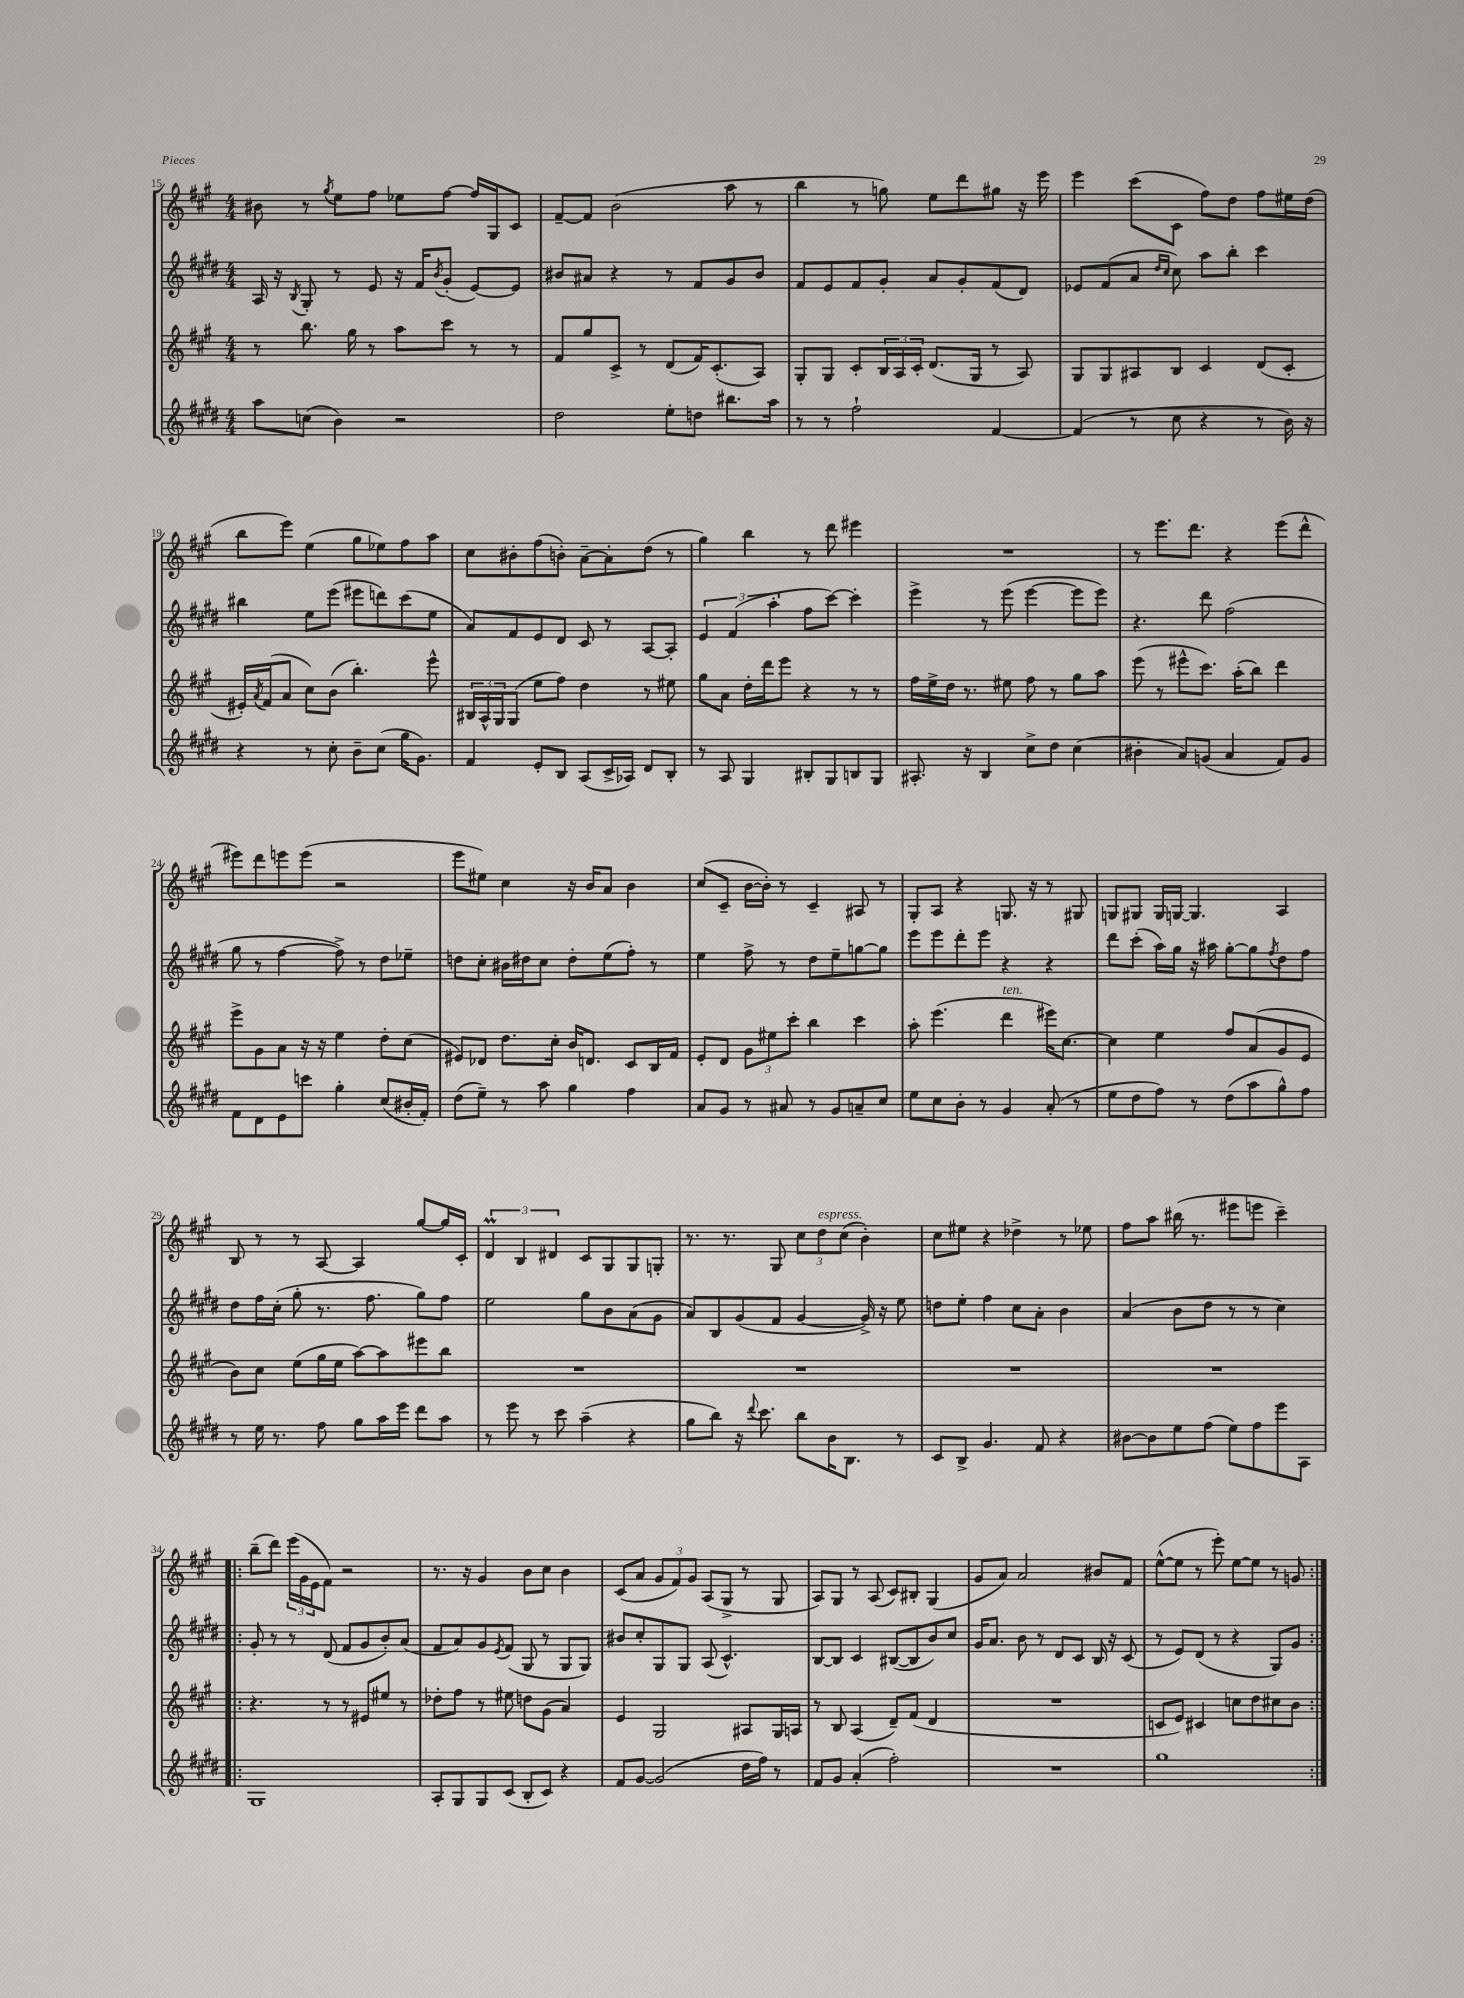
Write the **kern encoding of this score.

**kern	**kern	**kern	**kern
*staff4	*staff3	*staff2	*staff1
*clefG2	*clefG2	*clefG2	*clefG2
*k[f#c#g#d#]	*k[f#c#g#]	*k[f#c#g#d#]	*k[f#c#g#]
*M4/4	*M4/4	*M4/4	*M4/4
8aa	8r	16A	8b#
.	.	16r	.
.	.	8qB	.
(8cc	8.bb	8G#'	8r
.	.	.	8qgg#
4b)	.	8r	8ee
.	16gg#	.	.
.	8r	8e	8ff#
2r	8aa	16r	8ee-
.	.	16f#	.
.	.	8qb	.
.	8ccc#	(8g#'	[8ff#
.	8r	[8e)	16ff#]
.	.	.	16G#
.	8r	8e]	8c#
=	=	=	=
2dd#	8f#	8b#	[8f#~
.	8gg#	8a#	8f#]
.	8c#^	4r	(2b
.	8r	.	.
8ee'	(8d	8r	.
8dd	16f#)	8f#	.
.	(8.c#'	.	.
8.bb#	.	8g#	8aa
.	8A)	8b#	8r
16aa	.	.	.
=	=	=	=
8r	8G#'	8f#	4bb
8r	8G#	8e	.
2ff#`	8c#'	8f#	8r
.	24B	8g#'	8gg)
.	24A	.	.
.	24c#'	.	.
.	(8.d	8a	8ee
.	.	8g#'	8ddd
.	16G#	.	.
[4f#	8r	(8f#	8gg#
.	8A)	8d#)	16r
.	.	.	16eee
=	=	=	=
(4f#]	8G#	8e-	4eee
.	8G#	(8f#	.
8r	8A#	8a	(8ccc#
.	.	16qqdd#	.
.	.	16qqcc#	.
8cc#	8B	8cc#)	8c#
4r	4c#	8aa	8ff#)
.	.	8bb'	8dd
8r	(8d	4ccc#	8ff#
16b)	8c#'	.	16ee#
16r	.	.	(16dd
=	=	=	=
4r	16e#')	4bb#	8bb
.	8qa	.	.
.	(16f#	.	.
.	8a	.	8eee)
8r	8cc#)	8ee	(4ee
8cc#'	(8b	(8eee	.
8b~	4.bb')	8eee#	8gg#
(8cc#	.	8ddd)	8ee-)
16gg#	.	(8ccc#	8ff#
8.g#)	.	.	.
.	8eee^^	8ee	8aa
=	=	=	=
4f#	24B#	8a)	8cc#
.	24A^^	.	.
.	24G#	.	.
.	(8G#	8f#	8b#'
8e'	8ee	8e	(8ff#
8B	8ff#)	8d#	8b')
(8A	4dd	8c#	[8a~
16c#^	.	8r	8a']
16A-)	.	.	.
8d#	8r	[8A	(8dd
8B'	8ee#	8A']	8r
=	=	=	=
8r	8gg#	6e	4gg#)
8A	8a	.	.
.	.	(6f#	.
4G#	16dd'	.	4bb
.	16ddd	.	.
.	.	6aa'	.
.	8eee	.	.
8B#'	4r	8ff#	8r
8G#	.	[8ccc#)	8ddd
8B	8r	4ccc#']	4eee#
8G#	8r	.	.
=	=	=	=
8.A#'	16ff#	4eee^	1r
.	16ee^	.	.
.	16dd	.	.
16r	8.r	.	.
4B	.	8r	.
.	8ee#	(8eee	.
8cc#^	8ff#	[4eee	.
8dd#	8r	.	.
(4cc#	8gg#	8eee]	.
.	8aa	8eee)	.
=	=	=	=
4b#'	(8eee	4.r	8r
.	8r	.	8.eee
8a)	8eee#^^	.	.
.	.	.	8.ddd
(8g	8.ccc#)	8ddd#	.
4a	.	(2ff#	4r
.	(16aa'	.	.
.	8bb)	.	.
8f#)	4ddd	.	(8eee
8g	.	.	8ddd^^
=	=	=	=
8f#	8eee^	8gg#	8eee#)
8d#	8g#	8r	8ddd
8e	8a	[4ff#	8eee
8ccc	16r	.	(8eee
.	16r	.	.
4gg#'	4ee	8ff#^])	2r
.	.	8r	.
(8cc#	8dd'	8dd#	.
16b#'	(8cc#	8ee-~	.
16f#')	.	.	.
=	=	=	=
(8dd#	8e#)	8dd	8eee
8ee~)	8d-	8cc#'	8ee#)
8r	8.dd	16b#	4cc#
.	.	16dd#	.
8aa	.	8cc#	.
.	16cc#'	.	.
4gg#	16b	8dd#'	16r
.	8.d	.	16b
.	.	(8ee	8a
4ff#	8c#	8ff#')	4b
.	16B	8r	.
.	16f#	.	.
=	=	=	=
8a	8e'	4ee	(8cc#
8g#	8d	.	8c#~
8r	12g#	8ff#^	[16b
.	.	.	16b'])
.	12ee#	.	.
8a#	.	8r	8r
.	12ccc#'	.	.
8r	4bb	8dd#	4c#~
8g#	.	8ee~	.
8a~	4ccc#	[8gg	8A#
8cc#	.	8gg]	8r
=	=	=	=
8ee	8aa'	8eee	8G#'
8cc#	(4.eee	8eee	8A
8b'	.	8ddd#'	4r
8r	.	8eee	.
4g#	4ddd	4r	8.G
.	.	.	16r
(8a'	16eee#)	4r	8r
.	[8.cc#	.	.
8r	.	.	8G#
=	=	=	=
8ee	4cc#]	8ddd#	8G
8dd#	.	(8ccc#'	8G#
8ff#)	4ee	16aa)	16G#
.	.	16gg#	[16G
8r	.	16r	4.G]
.	.	16aa#	.
(8dd#	8ff#	[8gg#'	.
8aa	(8a	8gg#]	.
.	.	8qff#	.
8gg#^^)	8g#	8dd#	4A
8ff#	8e	8ff#	.
=	=	=	=
8r	8b)	8dd#	8B
16ee	8cc#	16ff#	8r
8.r	.	(16cc#'	.
.	(8ee	8gg#'	8r
8ff#	16gg#	8.r	[8A
.	16ee	.	.
8gg#	[8aa)	.	4A]
.	.	8.ff#	.
16aa	8aa]	.	.
16eee	.	.	.
8ddd#	8eee#	8gg#)	[8gg#
8aa	8bb	8ff#	16gg#]
.	.	.	16c#'
=	=	=	=
8r	1r	2ee	6d
8eee	.	.	.
.	.	.	6B
8r	.	.	.
.	.	.	6d#
8ccc#	.	.	.
(4aa~	.	8gg#	8c#
.	.	8b	8G#
4r	.	(8a	8G#
.	.	8g#	8G'
=	=	=	=
8gg#	1r	8a)	8.r
8bb)	.	8B	.
.	.	.	8.r
16r	.	(8g#	.
8qqddd#	.	.	.
8.ccc#	.	.	.
.	.	8f#	8G#
8bb	.	[4g#	12cc#
.	.	.	12dd
16b	.	.	.
.	.	.	(12cc#
8.B	.	.	.
.	.	16g#^])	4b')
.	.	16r	.
8r	.	8ee	.
=	=	=	=
8c#	1r	8dd	8cc#
8B^	.	8ee'	8ee#
4.g#	.	4ff#	4r
.	.	8cc#	4dd-^
8f#	.	8a'	.
4r	.	4b	8r
.	.	.	8ee-
=	=	=	=
[8b#	1r	(4a	8ff#
8b#]	.	.	8aa
8ee	.	8b	(16bb#
.	.	.	8.r
(8ff#	.	8dd#	.
8ee)	.	8r	8eee#
8ff#	.	8r	8eee
8eee	.	4cc#)	4ccc#~)
8A	.	.	.
=!|:	=!|:	=!|:	=!|:
1G#	4.r	8g#'	(8bb~
.	.	8r	8ddd)
.	.	8r	(24eee
.	.	.	24g#
.	.	.	24e
.	8r	(8d#	8f#)
.	8r	8f#	2r
.	8e#	8g#	.
.	8ee#	8b')	.
.	8r	(8a	.
=	=	=	=
8A'	8dd-'	8f#	8.r
8G#	8ff#	8a)	.
.	.	.	16r
8G#	8r	8g#	4g#
.	.	8qe	.
(8c#	8ee#	(8f#	.
8B'	8dd	8G#	8b
8c#)	(8g#	8r	8cc#
4r	4a)	8G#	4b
.	.	8G#)	.
=	=	=	=
8f#	4e	8b#	(8c#
[8g#	.	8cc#'	8a
(2g#]	2G#	8G#	12g#
.	.	.	12f#)
.	.	8G#	.
.	.	.	12g#
.	.	(8A	(8A
.	.	4.c#^^)	8G#^
16dd#	8A#	.	8r
16ff#)	.	.	.
8r	16G#	.	8G#
.	16A	.	.
=	=	=	=
8f#	8r	[8B	8A)
8g#	8B	8B]	8G#
(4a'	(4A	4c#	8r
.	.	.	(8A
2ff#')	8d~)	([8B#	8c#)
.	(8f#	8B#]	8B#'
.	4d	8b)	(4G#
.	.	8cc#	.
=	=	=	=
1r	1r	16g#	8g#
.	.	8.a	.
.	.	.	8a)
.	.	8b	2a
.	.	8r	.
.	.	8d#	.
.	.	8c#	.
.	.	16B	8b#
.	.	16r	.
.	.	(8c#	8f#
=	=	=	=
1gg#	8c	8r	([8ee^^
.	8e)	8e)	8ee]
.	4c#	(8d#	8r
.	.	8r	8eee')
.	8cc	4r	[8ee
.	8dd	.	8ee]
.	8cc#	8G#)	8r
.	8b	8g#	8g
==:|!	==:|!	==:|!	==:|!
*-	*-	*-	*-
